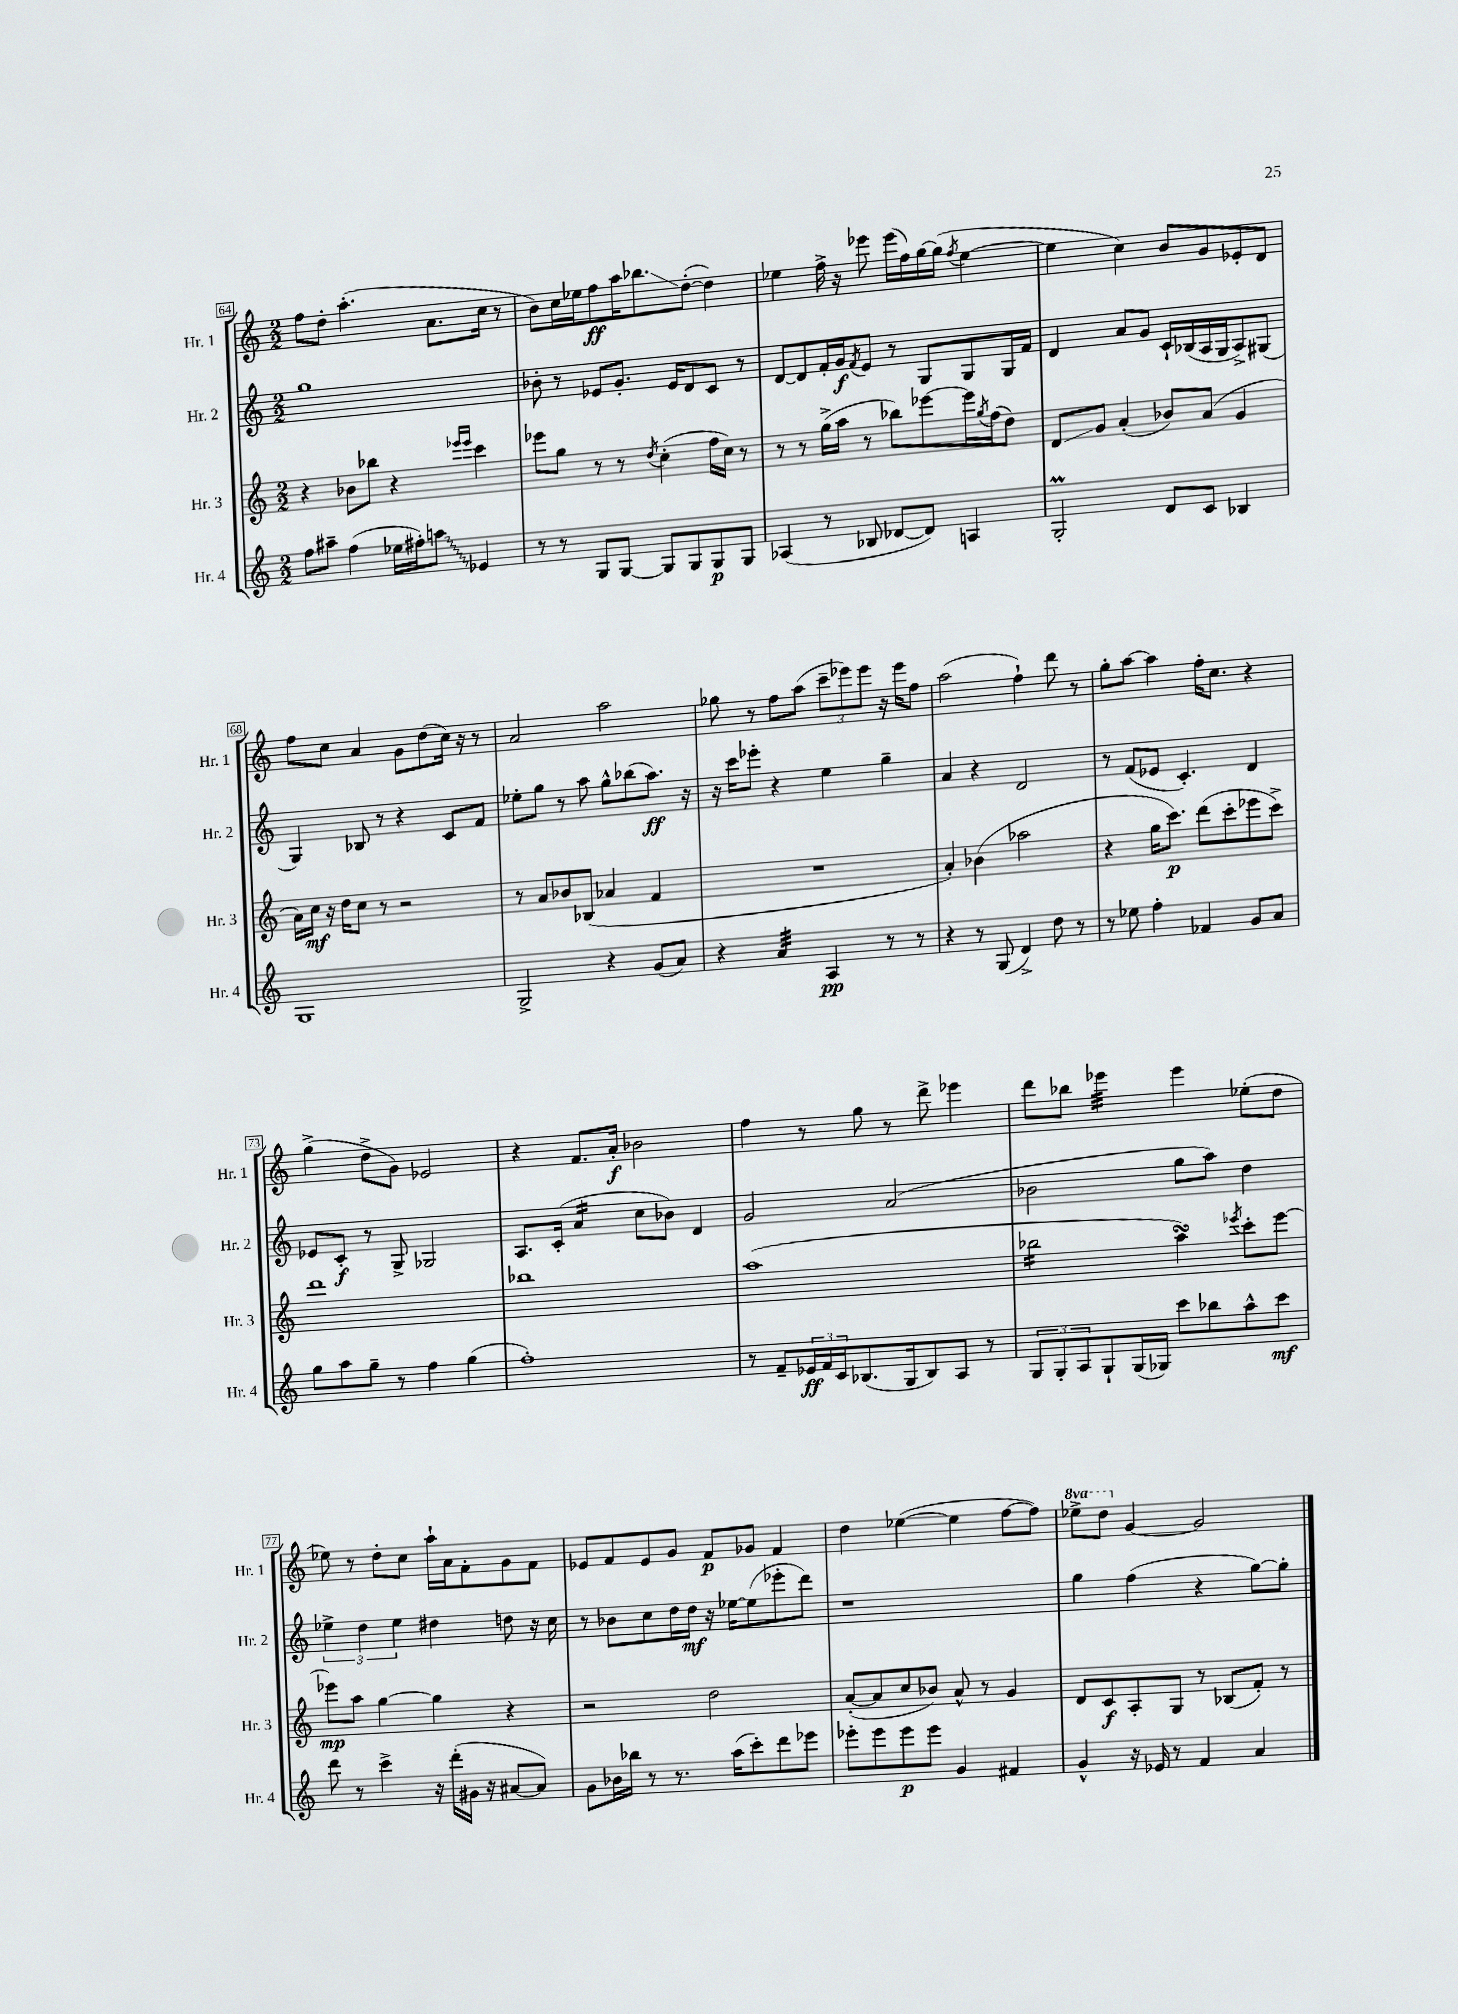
<<
\new StaffGroup <<
\new Staff = "s0" \with { instrumentName = "Hr. 1" shortInstrumentName = "Hr. 1" } {
    \clef treble \key c \major \numericTimeSignature \time 2/2 \set Staff.ottavationMarkups = #ottavation-simple-ordinals
    f''8 d''8-. a''4.-.( a'8. c''16 r8 |
    b'8) c''16 ees''16 f''8\ff a''16 bes''8.\glissando d''8~-.( d''4) |
    ees''4 f''16-> r16 ees'''8 ees'''16( f''16) g''16~ g''16( \acciaccatura { f''8 } ees''4~ |
    ees''4 c''4) b'8 g'8 ees'8-. d'8 |
    f''8 c''8 a'4 g'8 d''8( c''16) r16 r8 |
    a'2 a''2 |
    ges''8 r8 f''8 a''8( \tuplet 3/2 { c'''8-- ees'''8) ees'''8 } r16 ees'''16 f''8 |
    a''2( f''4-!) d'''8 r8 |
    g''8-. a''8~ a''4 f''16-. c''8. r4 |
    g''4->( d''8-> g'8) ees'2 |
    r4 f'8. a'16-.\f bes'2 |
    f''4 r8 g''8 r8 d'''8-> ees'''4 |
    d'''8 bes''8 ees'''4:32 ees'''4 ees''8-.( d''8 |
    ees''8) r8 d''8-. c''8 a''16-! a'16 f'8-. g'8 f'8 |
    ees'8 f'8 ees'8 g'8 f'8\p ges'8 f'4 |
    d''4 ees''4~( ees''4 f''8~ f''8) |
    \ottava #1 ees'''8-> d'''8 \ottava #0 g'4~ g'2 \bar "|." |
}
\new Staff = "s1" \with { instrumentName = "Hr. 2" shortInstrumentName = "Hr. 2" } {
    \clef treble \key c \major \numericTimeSignature \time 2/2
    g''1 |
    bes'8-. r8 ees'8 g'8.-. ees'16 d'8 c'8 r8 |
    d'8~ d'8 f'16-. g'16\f \acciaccatura { f'8 } e'8 r8 g8 g8 g16 f'16 |
    d'4 a'8 g'8 c'16-! bes16( a16 g16 a8->) gis8( |
    g4) bes8 r8 r4 c'8 f'8 |
    ees''8-. g''8 r8 a''8 g''8-^ bes''8( a''8.\ff) r16 |
    r16 c'''16 ees'''8-. r4 e''4 g''4-- |
    a'4 r4 d'2 |
    r8 f'8( ees'8 c'4.-.) d'4 |
    ees'8 c'8-.\f r8 g8-> ges2 |
    a8. c'16-.( a'4:16 c''8 bes'8) d'4 |
    g'2 a'2( |
    bes'2 g''8 a''8) d''4 |
    \tuplet 3/2 { ees''4-> d''4 ees''4 } dis''4 d''8 r16 c''16 |
    r8 bes'8 c''8 d''16 d''16\mf r16 ees''16~ ees''8( ees'''8-. d'''8) |
    r1 |
    g''4 f''4( r4 g''8~) g''8-. \bar "|." |
}
\new Staff = "s2" \with { instrumentName = "Hr. 3" shortInstrumentName = "Hr. 3" } {
    \clef treble \key c \major \numericTimeSignature \time 2/2
    r4 bes'8 bes''8 r4 \grace { ees'''16 ees'''16 } c'''4 |
    ees'''8 g''8 r8 r8 \acciaccatura { d''8 } c''4-.( f''16 c''16) r8 |
    r8 r8 g''16->( a''16 r8 bes''8) ees'''8~ ees'''16 \acciaccatura { g''8 } f''16( d''8) |
    d'8\glissando g'8 a'4-.( bes'8) a'8( g'4 |
    a'16) c''16\mf r16 d''16 c''8 r8 r2 |
    r8 a'8 bes'8 bes8( aes'4 f'4 |
    R1 |
    a'4-.) bes'4( aes''2 |
    r4 g''16 c'''8.\p) d'''8( c'''8-. ees'''8 c'''8->) |
    d'''1 |
    bes''1 |
    a''1( |
    bes''2:16 a''4\turn) \acciaccatura { ees'''8 } c'''8-. ees'''8~ |
    ees'''8\mp a''8 g''4~ g''4 r4 |
    r2 d''2 |
    a'8~-.( a'8 c''8 bes'8) a'8-^ r8 g'4 |
    d'8 c'8\f a8-. g8 r8 bes8( f'8-.) r8 \bar "|." |
}
\new Staff = "s3" \with { instrumentName = "Hr. 4" shortInstrumentName = "Hr. 4" } {
    \clef treble \key c \major \numericTimeSignature \time 2/2
    f''8 ais''8-- f''4( ees''16 fis''16-.) \once \override Glissando.style = #'zigzag a''8\glissando ees'4 |
    r8 r8 g8 g8~ g8 g8 g8\p g8 |
    aes4( r8 bes8 des'8~ des'8) a4 |
    g2-.\prall d'8 c'8 bes4 |
    g1 |
    g2-> r4 g'8( a'8) |
    r4 a'4:32 a4\pp r8 r8 |
    r4 r8 g8( d'4->) d''8 r8 |
    r8 ees''8 f''4-. fes'4 g'8 a'8 |
    g''8 a''8 g''8-- r8 f''4 g''4( |
    f''1-.) |
    r8 f'8-- \tuplet 3/2 { ees'16\ff f'16 c'16 } bes8.( g16 bes8) a8 r8 |
    \tuplet 3/2 { g8 g8-. a8 } g8-! g16( ges16) c'''8 bes''8 a''8-^ c'''8\mf |
    d'''8 r8 c'''4-> r16 d'''16-.( gis'16 r16 ais'8~ ais'8) |
    g'8 bes'16 bes''16 r8 r8. a''16( c'''8-.) d'''8 ees'''8 |
    ees'''8-. ees'''8 ees'''8\p ees'''8 g'4 fis'4 |
    g'4-^ r16 ees'16 r8 f'4 a'4 \bar "|." |
}
>>
>>
\layout { \context { \Score currentBarNumber = #64 \override BarNumber.stencil = #(make-stencil-boxer 0.1 0.3 ly:text-interface::print) } }
